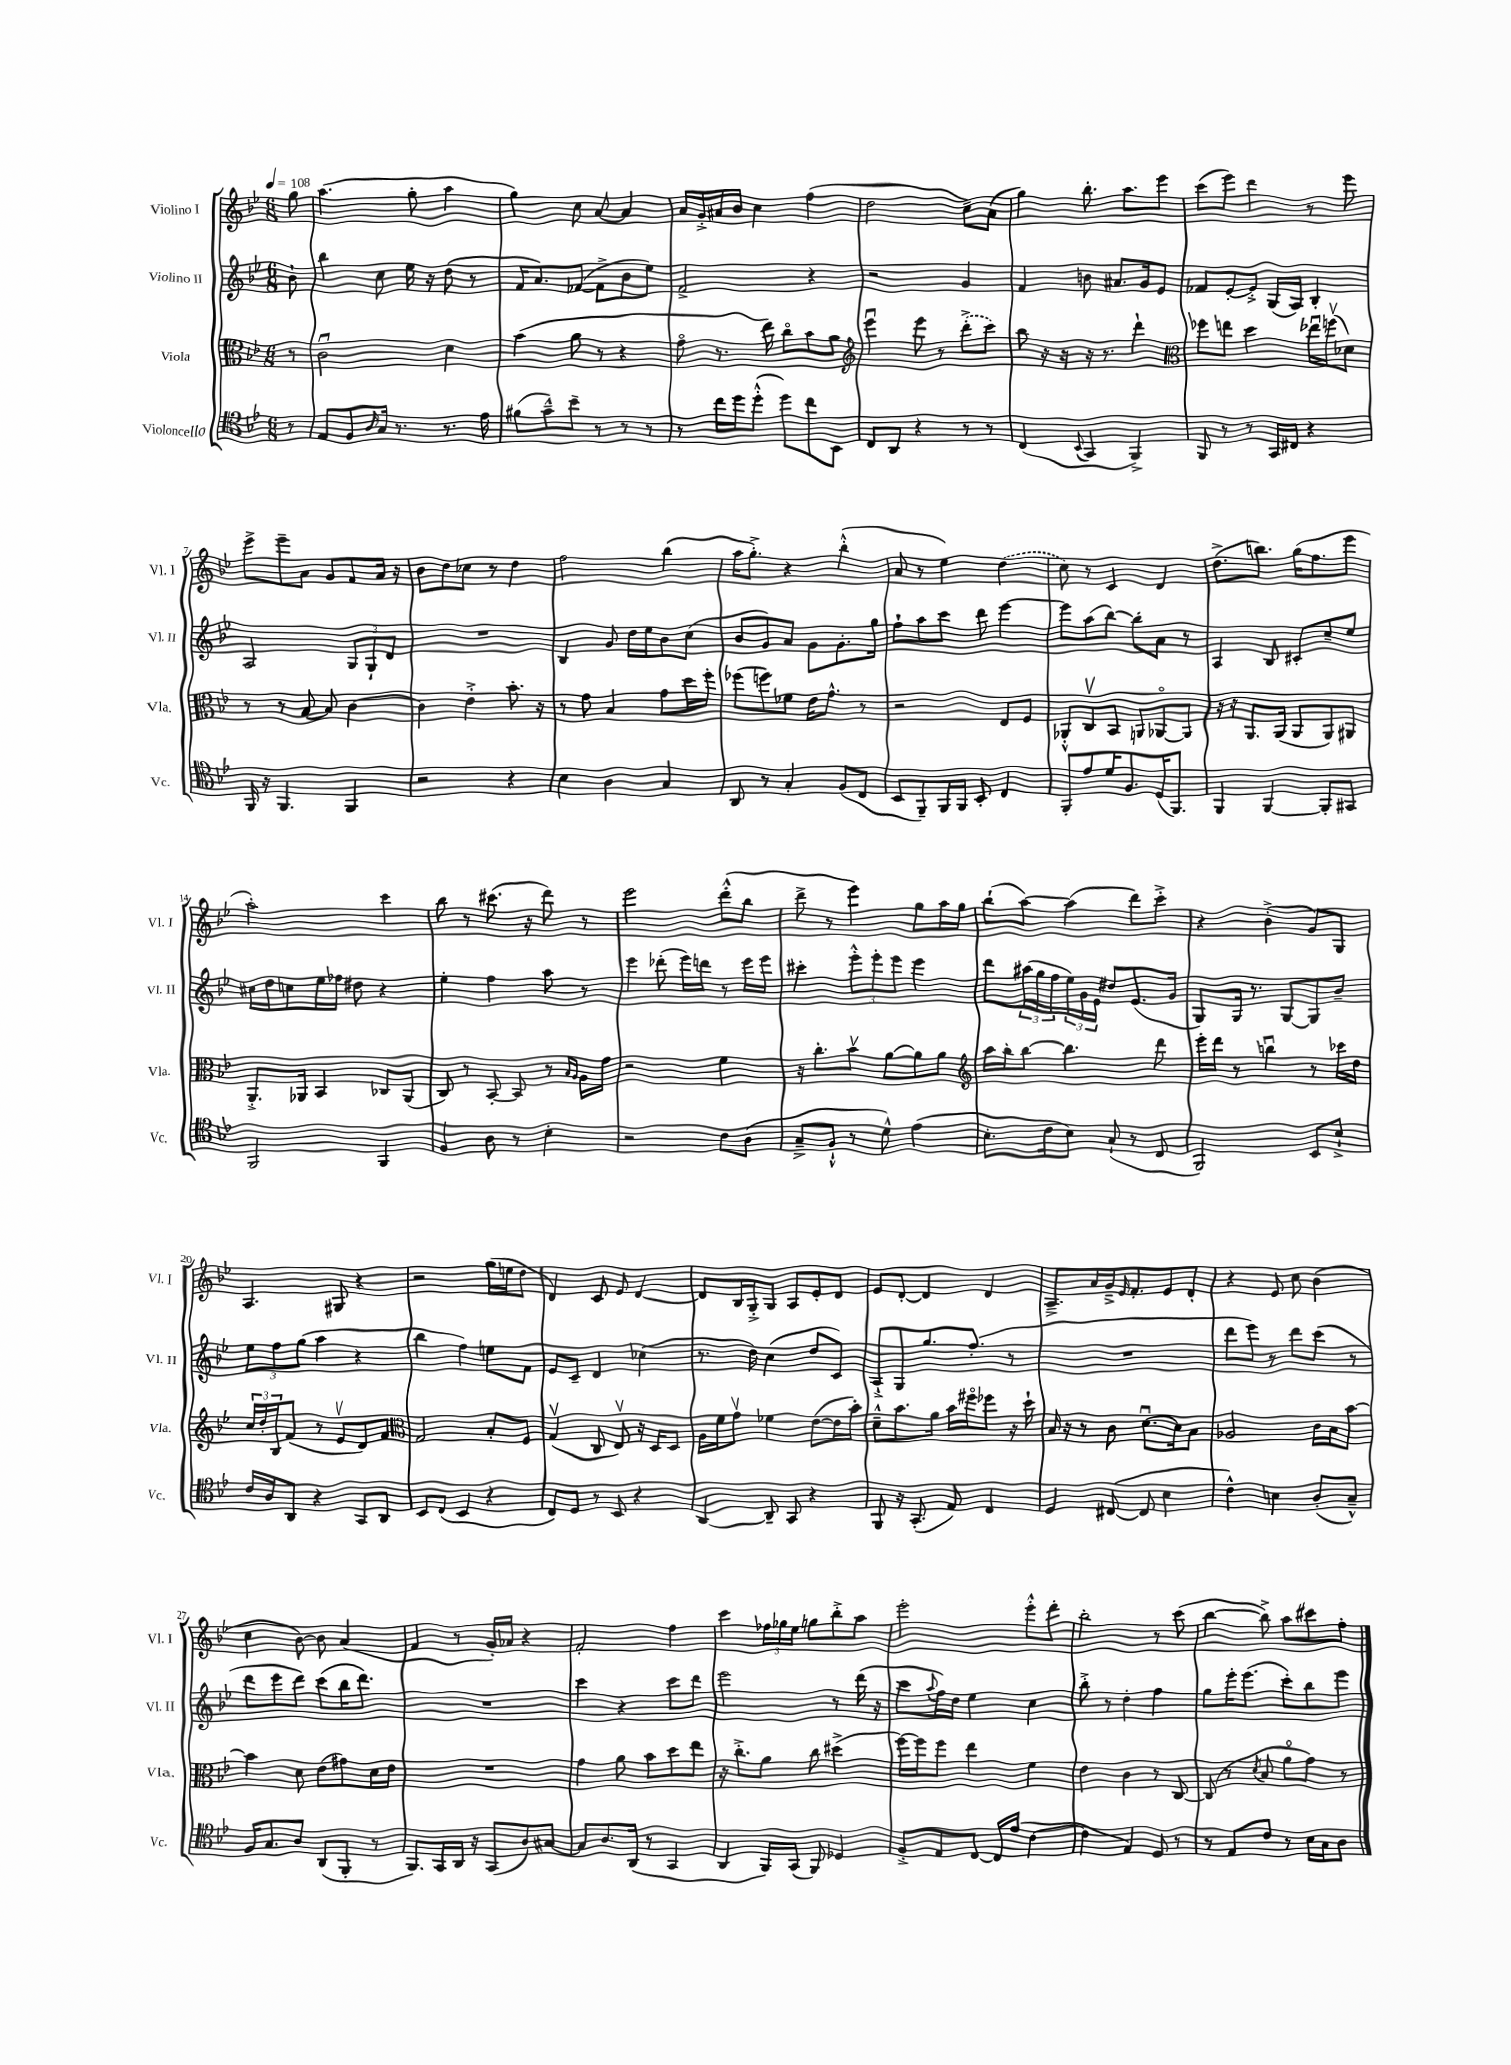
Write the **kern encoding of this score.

**kern	**kern	**kern	**kern
*staff4	*staff3	*staff2	*staff1
*clefC4	*clefC3	*clefG2	*clefG2
*k[b-e-]	*k[b-e-]	*k[b-e-]	*k[b-e-]
*M6/8	*M6/8	*M6/8	*M6/8
*MM108	*MM108	*MM108	*MM108
8r	8r	8b-`\	8gg\
=	=	=	=
8E-/L	2cu\	4bb-\	(4.aa\
8F/	.	.	.
16qqA/	.	.	.
16G/Jk	.	8cc\	.
8.r	.	.	.
.	.	16ee-\	8gg'\
.	.	16r	.
8.r	4d\	(8dd\	4aa\
.	.	8r	.
16e-\	.	.	.
=	=	=	=
(8f#\L	(4b-\	16f/LK	4gg\)
.	.	8.a/)	.
8g~^^\)	.	.	.
8b-~\J	8a\	([8f-/J	8cc\
8r	8r	8f-^\]L	[8a/
8r	4r	8b-\	4a/]
8r	.	8ee-\J)	.
=	=	=	=
8r	8go\	2f^/	16a/LL
.	.	.	16g'^/
16cc\LL	8.r	.	16a#/
16dd\J	.	.	16b-/JJ
(8dd'^^\J	.	.	4cc\
.	16ee-\)	.	.
8dd\L)	8cco\L	.	.
8cc\	8b-\	4r	(4ff\
8BB-\J	8a\J	.	.
=	=	=	=
*	*clefG2	*	*
8C/L	4eee-u\	2r	2dd\
8AA/J	.	.	.
4r	8eee-\	.	.
.	8r	.	.
8r	(8ddd'^\L	4g/	8cc~\L)
8r	8ccc\J)	.	(8a\J
=	=	=	=
(4C/	8bb-\	4f/	4gg\)
.	16r	.	.
.	16r	.	.
8qqBB-/	.	.	.
4GG/	16r	8b\	8.bb-'\
.	8.r	.	.
.	.	8.a#/L	.
.	.	.	8.aa\L
4FF^/)	4ddd`\	.	.
.	.	16g/k	.
.	.	8e-/J	8eee-\J
=	=	=	=
*	*clefC3	*	*
8FF/	8ff-\L	8f-/L	(8ccc\L
8r	8ee\J	[8e-'/	8eee-\J)
8r	4dd\	8e-'^/]J	4ddd\
16GG/LL	.	(16G/LL	.
16C#/JJ	.	16A/JJ)	.
4r	16ee-u\LL	4B-'/	8r
.	(16ffv\J	.	.
.	8d-\J)	.	8eee-\
=	=	=	=
16FF/	8r	2A/	8eee-^\L
16r	.	.	.
4.FF/	8r	.	8eee-~\
.	[8B-/	.	8a\J
.	8B-/]	.	8g/L
4FF/	[4c\	12G/L	8f/
.	.	12G`/	.
.	.	.	16a/Jk
.	.	12d/J	.
.	.	.	16r
=	=	=	=
2r	4c\]	2.r	8b-\L
.	.	.	8dd\
.	4e-'^\	.	8cc-\J
.	.	.	8r
4r	8.b-'\	.	4dd\
.	16r	.	.
=	=	=	=
4B-\	8r	4B-/	2ff\
.	8g\	.	.
4A\	4B-/	8g/	.
.	.	16dd\LL	.
.	.	16ee-\J	.
4G/	8g\L	8b-\	(4bb-\
.	16dd\L	(8cc\J	.
.	16ff'\JJ	.	.
=	=	=	=
8AA/	(8ff-\L	8b-/L	16aa\LK
.	.	.	8.gg'^\J)
8r	8ff\)	8g/)	.
4G'/	8f-\J	8a/J	4r
.	16e-\LK	8g\L	.
.	8.g^^\J	.	.
(8F/L	.	8.g'\	(4bb-'^^\
8C/J	8r	.	.
.	.	16gg\Jk	.
=	=	=	=
8BB-/L	2r	8ff`\L	8a/
8FF~/)	.	8aa\	8r
16FF/L	.	8ccc\J	4ee-\)
16FF/JJ	.	.	.
8BB-'/	.	8ddd\	.
4C/	8E-/L	[4eee-\	(4dd\
.	8F/J	.	.
=	=	=	=
8FF'/L	8AA-'^^/L	8eee-\]L	8cc\)
8e-/	8Cv/	(8aa\	8r
16d/K	8BB-/J	[8bb-\J)	4c/
8.F/	.	.	.
.	8AA/L	8bb-'\]L	.
(16D/K	[8AA-o/	8a\J	4d/
8.FF/J)	.	.	.
.	8AA-/]J	8r	.
=	=	=	=
4FF/	16r	4A/	(8.dd^\L
.	16r	.	.
.	8.AA/L	.	.
.	.	.	8.bb\J)
[4FF/	.	8B-/	.
.	(16AA/Jk	.	.
.	8AA/L	8c#'/L	(16gg\LK
.	.	.	8.ff\
8FF'/]L	8AA/)	8cc~/	.
8GG#/J	8AA#/J	8ee-/J	8eee-\J
=	=	=	=
2FF/	8.AA'^/L	16cc#\LL	2aa'\)
.	.	16dd\J	.
.	.	8cc\	.
.	16AA-/Jk	.	.
.	4BB-/	16ee-\L	.
.	.	16ff-\JJ	.
.	.	8dd#\	.
4FF/	8C-/L	4r	4ccc\
.	(8AA-/J	.	.
=	=	=	=
4F/	8C/)	4ee-'\	8bb-\
.	8r	.	8r
8A\	[8BB-'/	4ff\	(8.ccc#\
8r	8BB-/]	.	.
.	.	.	16r
4B-'\	8r	8aa\	8ddd\)
.	16qqB-/LL	.	.
.	16qqA/JJ	.	.
.	16A\LL	8r	8r
.	16g\JJ	.	.
=	=	=	=
2r	2r	4eee-\	2eee-\
.	.	(8ddd-'\	.
.	.	16eee-\LL)	.
.	.	16ddd\JJ	.
8c\L	4f\	8r	(8ddd'^^\L
(8A\J	.	16eee-\LL	8bb-\J
.	.	16eee-\JJ	.
=	=	=	=
8G~^/L	16r	4ccc#'\	8ddd^\
.	8.cc'\L	.	.
8F`^^/J	.	.	8r
8r	8b-v\J	12eee-'^^\L	4eee-\)
.	.	12eee-'\	.
8d^^\)	[8a\L	.	.
.	.	12eee-\J	.
(4e-\	8a\]	4eee-\	8gg\L
.	8a\J	.	16aa\L
.	.	.	16gg\JJ
=	=	=	=
*	*clefG2	*	*
8.B-'\L	16aa\LL	8ddd\L	(8bb-`\L
.	16bb-'\J	.	.
.	[8bb-\J	(24aa#\L	[8aa\J)
.	.	24gg\	.
16c\k	.	.	.
.	.	24ff\	.
8B-\J)	4.bb-\]	24ee-\)	(4aa\]
.	.	24g\	.
.	.	24e-\JJ	.
(8G`/	.	8dd#/L	.
8r	.	(8.e-/	8ddd\L)
8C/	8ddd\	.	8ccc'^\J
.	.	16g/Jk	.
=	=	=	=
2FF/)	16eee-'\LL	8G/L)	4r
.	16ddd\JJ	.	.
.	8r	16G/Jk	.
.	.	8.r	.
.	4bbu\	.	(4b-'^\
.	.	[8G/L	.
8BB-/L	8r	8G/]	8g/L)
8B-`^/J	16ccc-\LL	8b-~/J	8G/J
.	16dd\JJ	.	.
=	=	=	=
16c/LL	24cc/LL	12ee-\L	4.A/
.	24dd'/	.	.
16A/J	.	.	.
.	24B-/J	12ff\	.
8AA/J	(8f/J	.	.
.	.	(12gg\J	.
4r	8r	4aa\	.
.	8e-v/L	.	8G#/
8GG/L	8d/)	4r	4r
8AA/J	8f/J	.	.
=	=	=	=
*	*clefC3	*	*
8BB-/L	2G/	4bb-\	2r
(8C/J	.	.	.
4BB-/	.	4ff\)	.
4r	8B-'/L	8ee\L	(16gg\LL
.	.	.	16ee\J
.	8F/J	8f\J	8dd\J
=	=	=	=
8C/L)	(4Gv/	8e-/L	4d/)
8D/J	.	8c~/J	.
8r	8C/	4d/	8c/
8BB-/	8E-v/)	.	8e-/
4r	16r	(4cc-\	[4d/
.	16D/LK	.	.
.	8D/J	.	.
=	=	=	=
[4AA/	16A\LL	8.r	8d/]L
.	16f\J	.	.
.	8gv\J	.	16B-/L
.	.	16dd\)	16G'^/J
8AA~/]	4f-\	(4cc\	8G/J
8GG/	.	.	8A/L
4r	([8e-\L	8dd/L	8e-'/
.	16e-\]L	8c/J)	8d/J
.	16b-'\JJ)	.	.
=	=	=	=
8FF/	8d~^^\L	8A`^/L	8e-/L
16r	8.b-\	8G/	[8d'/J
(8.GG'/	.	.	.
.	.	8.gg/	4d/]
.	16a\Jk	.	.
8E-/)	16b-\LL	.	.
.	16ff#o\J	(8.ff'/J	.
4C/	8ff-\J	.	4d/
.	16r	8r	.
.	16dd`\	.	.
=	=	=	=
4D/	16B-/	2.r	8.A~^/L
.	16r	.	.
.	8r	.	.
.	.	.	16a/L
([8C#/	8c\	.	16g~^/J
.	.	.	16qqe-/
.	.	.	8.f'/
8C#/]	[8.du\L	.	.
4B-\	.	.	8e-/
.	16d\]k	.	.
.	8B-\J	.	8d'/J
=	=	=	=
4c^^\)	2A-/	8ddd\L	4r
.	.	8eee-\J)	.
4B\	.	8r	8e-/
.	.	8ddd\L	8cc\
(8A'/L	16c\LL	(8ccc\J	(4b-\
.	16B-\J	.	.
8G~^^/J)	[8b-\J	8r	.
=	=	=	=
16F/LK	4b-\]	8ddd\L	4cc\
8.G/	.	.	.
.	.	8eee-\	.
8A/J	8d\	8ddd\J)	[8b-\)
(8AA/L	(8e-\L	(8ccc\L	8b-\]
8FF'/J	8g#\)	16bb-\K	(4a/
.	.	8.ddd\J)	.
8r	16d\L	.	.
.	16e-\JJ	.	.
=	=	=	=
8.FF/L)	2.r	2.r	4f/
16GG/L	.	.	.
16AA/JJ	.	.	8r
16r	.	.	.
(8GG/L	.	.	16g'/LL)
.	.	.	16a-/JJ
8A/)	.	.	4r
[8G#/J	.	.	.
=	=	=	=
8G#/]L	4g\	4ccc\	2f'/
8.A/	.	.	.
.	8a\	4r	.
(16AA/Jk	.	.	.
8r	8b-\L	.	.
4GG/	8dd\	8ccc\L	4ff\
.	8ee-\J	8ddd\J	.
=	=	=	=
4AA/	16r	2eee-\	4ccc\
.	8.cc'^\L	.	.
16FF/LL)	8a\J	.	24ff-\LL
.	.	.	24gg-\
(16GG/JJ	.	.	.
.	.	.	24ee-\JJ
8FF/)	8cc\	.	8gg\L
4D-/	(4dd#^\	8r	8bb-'^\
.	.	(16ddd\	8aa\J
.	.	16r	.
=	=	=	=
8F'^/L	[16ff\LL)	8ccc\L	2eee-'\
.	16ff\]J	.	.
.	.	8qqaa/	.
8E-/	8ff\J	16ff\L)	.
.	.	16dd\JJ	.
[8C/J	4ee-\	4ee-\	.
16C/]LL	.	.	.
(16e-/JJ	.	.	.
[4c\	4f\	4cc\	8eee-'^^\L
.	.	.	8ddd'\J
=	=	=	=
4c\]	4e-\	8bb-'^\	2bb-'\
.	.	8r	.
4E-/)	4c\	4dd'\	.
8D/	8r	4ff\	8r
8r	[8C/	.	(8ccc\
=	=	=	=
8r	(8C/]	8gg\L	[4bb-\
8E-/L	8r	16eee-'\K	.
.	.	(8.eee-\J	.
.	8qd/	.	.
8c/J	8B-/	.	8bb-^\])
8r	8ao\L	8ccc'\L)	8aa\L
16B-\LL	8g\J)	8bb-\	8ccc#\
16G\J	.	.	.
8A\J	8r	8eee-\J	8ff'\J
==	==	==	==
*-	*-	*-	*-
